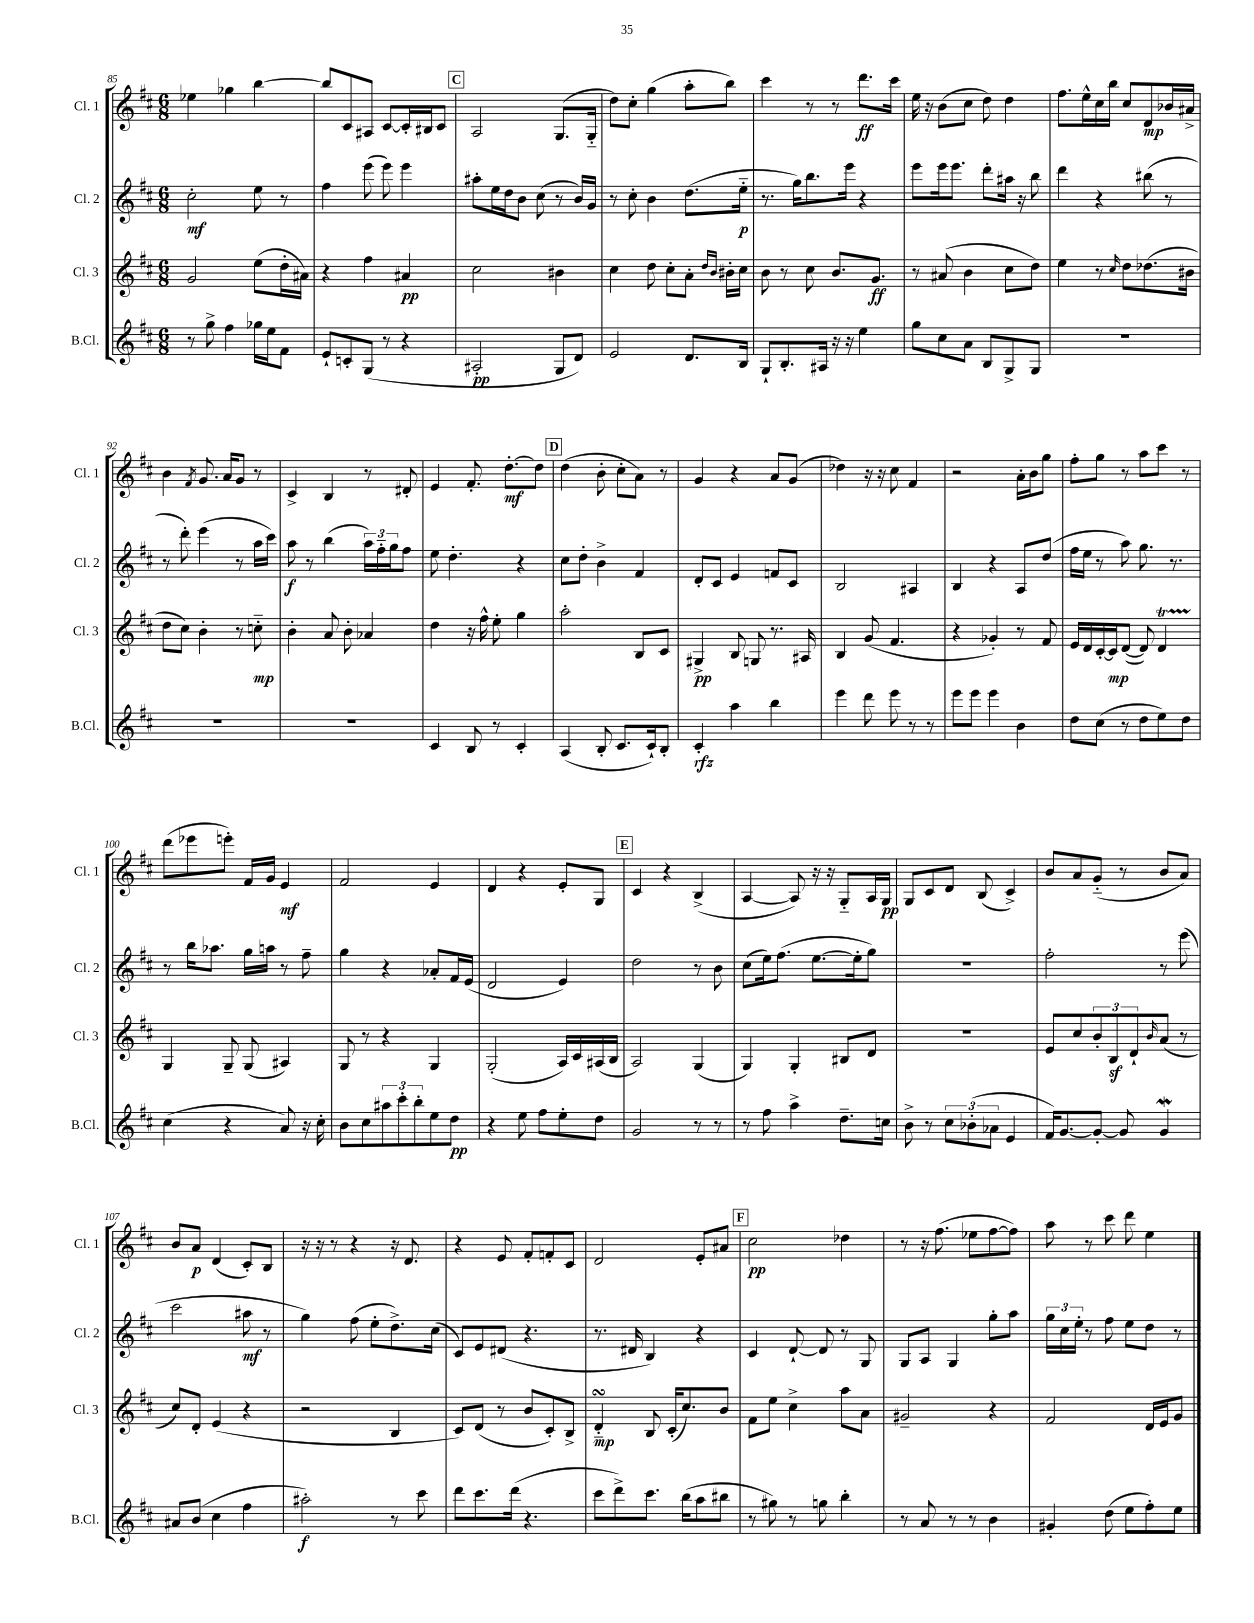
<<
\new StaffGroup <<
\new Staff = "s0" \with { instrumentName = "Cl. 1" shortInstrumentName = "Cl. 1" } {
    \clef treble \key d \major \numericTimeSignature \time 6/8
    ees''4 ges''4 b''4~ |
    b''8 cis'8 ais8 cis'8~ cis'16-. bis16 cis'8 |
    \mark \markup { \box "C" } a2 g8.( g16-_ |
    d''8) cis''8-. g''4( a''8-. b''8) |
    cis'''4 r8 r8 d'''8.\ff cis'''16 |
    e''16 r16 b'8( cis''8 d''8) d''4 |
    fis''8. e''16-^ cis''16 b''16 cis''8 d'8\mp bes'16 ais'16-> |
    b'4 \acciaccatura { fis'8 } g'8. a'16 g'8 r8 |
    cis'4-> b4 r8 dis'8-. |
    e'4 fis'8.-. d''8.~-.\mf d''8 |
    \mark \markup { \box "D" } d''4( b'8-. cis''8-. a'8) r8 |
    g'4 r4 a'8 g'8( |
    des''4) r16 r16 cis''8 fis'4 |
    r2 a'16-. b'16 g''8 |
    fis''8-. g''8 r8 a''8 cis'''8 r8 |
    d'''8( ees'''8 e'''8-.) fis'16 g'16 e'4\mf |
    fis'2 e'4 |
    d'4 r4 e'8-. g8 |
    \mark \markup { \box "E" } cis'4 r4 b4->( |
    a4~ a8) r16 r16 g8-_ a16 g16\pp |
    g8 cis'8 d'8 b8( cis'4->) |
    b'8 a'8 g'8-_( r8 b'8 a'8) |
    b'8 a'8\p d'4( cis'8-.) b8 |
    r16 r16 r8 r4 r16 d'8. |
    r4 e'8 fis'8-. f'8-. cis'8 |
    d'2 e'8-. ais'8 |
    \mark \markup { \box "F" } cis''2\pp des''4 |
    r8 r16 fis''8.( ees''8 fis''8~ fis''8) |
    a''8 r8 cis'''8 d'''8 e''4 \bar "|." |
}
\new Staff = "s1" \with { instrumentName = "Cl. 2" shortInstrumentName = "Cl. 2" } {
    \clef treble \key d \major \numericTimeSignature \time 6/8
    cis''2-.\mf e''8 r8 |
    fis''4 e'''8( e'''8) e'''4 |
    \mark \markup { \box "C" } ais''8-. e''16 d''16 b'8 cis''8( r8 b'16) g'16 |
    r8 cis''8-. b'4 d''8.( e''16-_\p |
    r8. g''16) b''8. e'''16 r4 |
    e'''8 e'''16 e'''8. d'''8-. ais''16 r16 b''8 |
    d'''4 r4 bis''8( r8 |
    r8 d'''8-.) e'''4( r8 a''16 cis'''16) |
    a''8\f r8 b''4( \tuplet 3/2 { a''16) fis''16-_ g''16 } fis''8 |
    e''8 d''4.-. r4 |
    \mark \markup { \box "D" } cis''8 d''8-. b'4-> fis'4 |
    d'8-. cis'8 e'4 f'8 cis'8 |
    b2 ais4 |
    b4 r4 a8 d''8( |
    fis''16 e''16 r8 a''8) g''8. r8. |
    r8 b''16 aes''8. g''16 a''16 r8 fis''8-- |
    g''4 r4 aes'8-. fis'16 e'16( |
    d'2 e'4) |
    \mark \markup { \box "E" } d''2 r8 b'8 |
    cis''8( e''16) fis''8.( e''8.~ e''16-. g''8) |
    R2. |
    fis''2-. r8 e'''8( |
    cis'''2 ais''8\mf r8 |
    g''4) fis''8( e''8-. d''8.->) cis''16( |
    cis'8) e'8 dis'8( r4. |
    r8. dis'16 b4) r4 |
    \mark \markup { \box "F" } cis'4 d'8~-! d'8 r8 g8 |
    g8 a8 g4 g''8-. a''8 |
    \tuplet 3/2 { g''16 cis''16 e''16-. } r8 fis''8 e''8 d''8 r8 \bar "|." |
}
\new Staff = "s2" \with { instrumentName = "Cl. 3" shortInstrumentName = "Cl. 3" } {
    \clef treble \key d \major \numericTimeSignature \time 6/8
    g'2 e''8( d''16-. ais'16) |
    r4 fis''4 ais'4\pp |
    \mark \markup { \box "C" } cis''2 bis'4 |
    cis''4 d''8 cis''8-. a'8-. \grace { d''16 b'16 } bis'16-. cis''16 |
    b'8 r8 cis''8 b'8. g'8.\ff |
    r8 ais'8( b'4 cis''8 d''8) |
    e''4 r8 \grace { cis''16 } d''8 des''8.( bis'16 |
    d''8 cis''8) b'4-. r8 c''8-_\mp |
    b'4-. a'8 b'8-. aes'4 |
    d''4 r16 fis''16-^ e''8-. g''4 |
    \mark \markup { \box "D" } a''2-. b8 cis'8 |
    gis4->\pp b8 g8 r8. ais16 |
    b4 g'8( fis'4. |
    r4 ges'4-.) r8 fis'8 |
    e'16 d'16 cis'16~-. cis'16\mp d'8~( d'8) d'4\startTrillSpan |
    g4\stopTrillSpan g8-- g8( ais4) |
    g8 r8 r4 g4 |
    g2-.( a16) cis'16 ais16( b16 |
    \mark \markup { \box "E" } a2) g4( |
    g4) g4-. bis8 d'8 |
    R2. |
    e'8 cis''8 \tuplet 3/2 { b'8-. b8\sf d'8-! } \grace { b'16 } a'8( r8 |
    cis''8) d'8-. e'4( r4 |
    r2 b4 |
    cis'8) d'8( r8 b'8 cis'8-.) b8-> |
    d'4-_\turn\mp b8 cis'16-.( cis''8.) b'8 |
    \mark \markup { \box "F" } fis'8 e''8 cis''4-> a''8 a'8 |
    gis'2-- r4 |
    fis'2 d'16 e'16 g'8 \bar "|." |
}
\new Staff = "s3" \with { instrumentName = "B.Cl." shortInstrumentName = "B.Cl." } {
    \clef treble \key d \major \numericTimeSignature \time 6/8
    r8 g''8-> fis''4 ges''16 e''16 fis'8 |
    e'8-! c'8-. g8( r8 r4 |
    \mark \markup { \box "C" } ais2-.\pp g8 d'8) |
    e'2 d'8. b16 |
    g8-! b8.-. ais16 r16 r16 e''4 |
    g''8 cis''8 a'8 b8 g8-> g8 |
    R2. |
    R2. |
    R2. |
    cis'4 b8 r8 cis'4-. |
    \mark \markup { \box "D" } a4( b8-. cis'8. cis'16-!) b8-. |
    cis'4-.\rfz a''4 b''4 |
    e'''4 d'''8 e'''8 r8 r8 |
    e'''8 e'''8 e'''4 b'4 |
    d''8 cis''8( r8 d''8 e''8) d''8 |
    cis''4( r4 a'8) r16 cis''16-. |
    b'8 cis''8 \tuplet 3/2 { ais''8 cis'''8-. b''8-. } e''8 d''8\pp |
    r4 e''8 fis''8 e''8-. d''8 |
    \mark \markup { \box "E" } g'2 r8 r8 |
    r8 fis''8 a''4-> d''8.-- c''16 |
    b'8-> r8 \tuplet 3/2 { cis''8 bes'8-.( aes'8 } e'4 |
    fis'16) g'8.~ g'8~-. g'8 g'4\mordent |
    ais'8 b'8( cis''4 fis''4 |
    ais''2-.\f) r8 cis'''8 |
    d'''8 cis'''8. d'''16( r4. |
    cis'''8 d'''8->) cis'''8. b''16( a''8 bis''8 |
    \mark \markup { \box "F" } r8 gis''8) r8 g''8 b''4-. |
    r8 a'8 r8 r8 b'4 |
    gis'4-. d''8( e''8 fis''8-.) e''8 \bar "|." |
}
>>
>>
\layout { \context { \Score currentBarNumber = #85 } }
